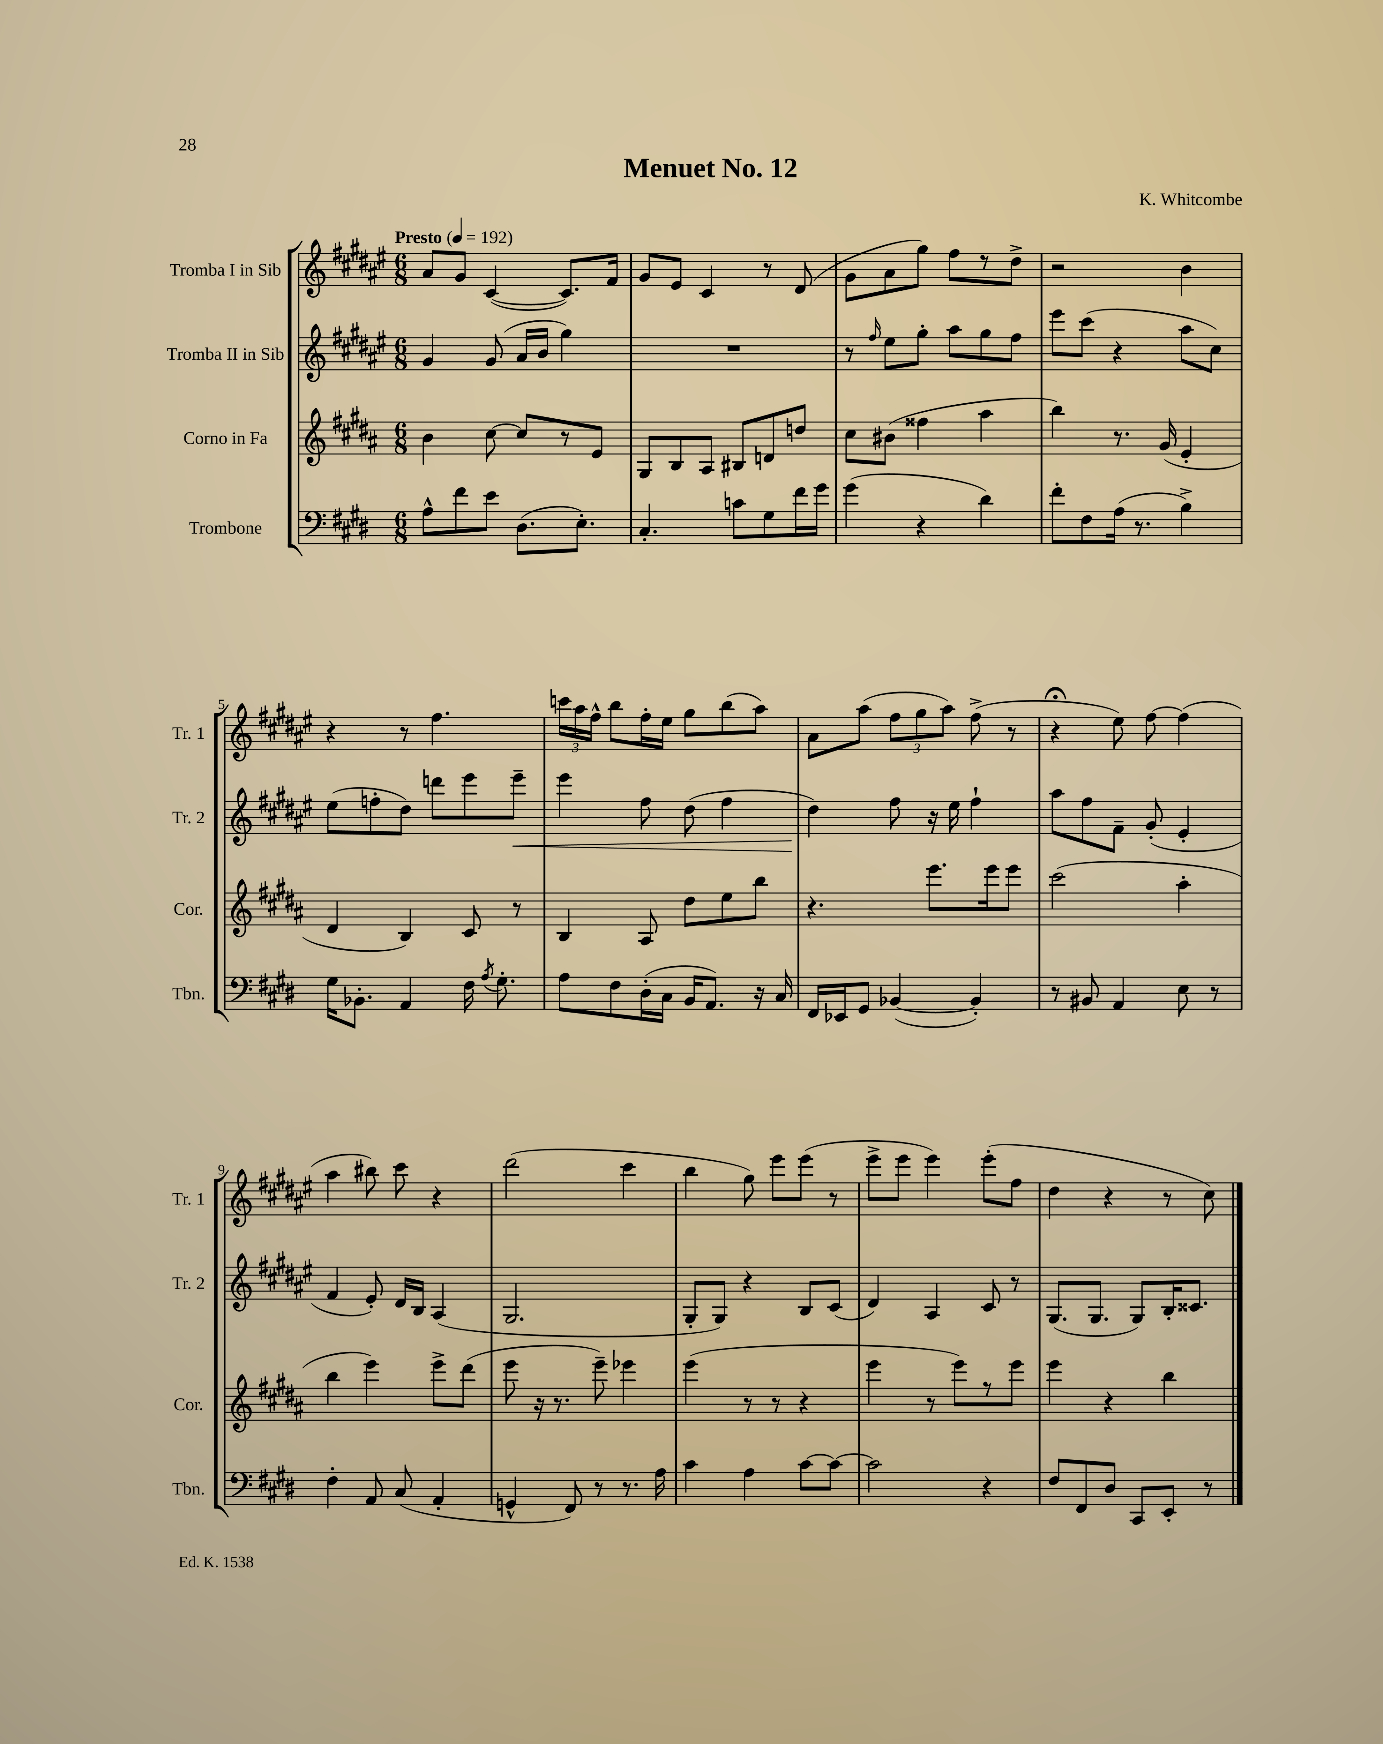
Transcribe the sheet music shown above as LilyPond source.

\header { title = "Menuet No. 12" composer = "K. Whitcombe" }
<<
\new StaffGroup <<
\new Staff = "s0" \with { instrumentName = "Tromba I in Sib" shortInstrumentName = "Tr. 1" } {
    \clef treble \key fis \major \numericTimeSignature \time 6/8 \tempo "Presto" 4 = 192
    \autoBeamOff ais'8[ gis'8] cis'4~( cis'8.[) fis'16] |
    gis'8[ eis'8] cis'4 r8 dis'8( |
    gis'8[ ais'8 gis''8]) fis''8[ r8 dis''8]-> |
    r2 b'4 |
    r4 r8 fis''4. |
    \tuplet 3/2 { c'''16[ ais''16 fis''16]-^ } b''8[ fis''16-. eis''16] gis''8[ b''8( ais''8]) |
    ais'8[ ais''8]( \tuplet 3/2 { fis''8[ gis''8 ais''8]) } fis''8->( r8 |
    r4\fermata eis''8) fis''8~ fis''4( |
    ais''4 bis''8) cis'''8 r4 |
    dis'''2( cis'''4 |
    b''4 gis''8) eis'''8[ eis'''8]( r8 |
    eis'''8[-> eis'''8] eis'''4) eis'''8[-.( fis''8] |
    dis''4 r4 r8 cis''8) \bar "|." |
}
\new Staff = "s1" \with { instrumentName = "Tromba II in Sib" shortInstrumentName = "Tr. 2" } {
    \clef treble \key fis \major \numericTimeSignature \time 6/8
    \autoBeamOff gis'4 gis'8( ais'16[ b'16] gis''4) |
    R2. |
    r8 \grace { fis''16 } eis''8[ gis''8]-. ais''8[ gis''8 fis''8] |
    eis'''8[ cis'''8]( r4 ais''8[ cis''8]) |
    eis''8[( f''8-. dis''8]) d'''8[ eis'''8 eis'''8]--\< |
    eis'''4 fis''8 dis''8( fis''4 |
    dis''4\!) fis''8 r16 eis''16 fis''4-! |
    ais''8[ fis''8 fis'8]-- gis'8-.( eis'4-. |
    fis'4 eis'8-.) dis'16[ b16] ais4( |
    gis2. |
    gis8[-. gis8]) r4 b8[ cis'8]( |
    dis'4) ais4 cis'8 r8 |
    gis8.[( gis8.] gis8[) b16-. cisis'8.] \bar "|." |
}
\new Staff = "s2" \with { instrumentName = "Corno in Fa" shortInstrumentName = "Cor." } {
    \clef treble \key b \major \numericTimeSignature \time 6/8
    \autoBeamOff b'4 cis''8~ cis''8[ r8 e'8] |
    gis8[ b8 ais8] bis8[ d'8 d''8] |
    cis''8[ bis'8]( fisis''4 ais''4 |
    b''4) r8. gis'16( e'4-. |
    dis'4 b4) cis'8 r8 |
    b4 ais8 dis''8[ e''8 b''8] |
    r4. e'''8.[ e'''16 e'''8] |
    cis'''2( ais''4-. |
    b''4 e'''4) e'''8[-> dis'''8]( |
    e'''8 r16 r8. e'''8--) ees'''4 |
    e'''4( r8 r8 r4 |
    e'''4 r8 e'''8[) r8 e'''8] |
    e'''4 r4 b''4 \bar "|." |
}
\new Staff = "s3" \with { instrumentName = "Trombone" shortInstrumentName = "Tbn." } {
    \clef bass \key e \major \numericTimeSignature \time 6/8
    \autoBeamOff a8[-^ fis'8 e'8] dis8.[( e8.]-.) |
    cis4.-. c'8[ gis8 fis'16 gis'16] |
    gis'4( r4 dis'4) |
    fis'8[-. fis8 a16]( r8. b4->) |
    gis16[ bes,8.]-. a,4 fis16 \acciaccatura { a8 } gis8.-. |
    a8[ fis8 dis16-.( cis16] b,16[ a,8.]) r16 cis16 |
    fis,16[ ees,16 gis,8] bes,4~( bes,4-.) |
    r8 bis,8 a,4 e8 r8 |
    fis4-. a,8 cis8( a,4-. |
    g,4-^ fis,8) r8 r8. a16 |
    cis'4 a4 cis'8[~ cis'8]~ |
    cis'2 r4 |
    fis8[ fis,8 dis8] cis,8[ e,8]-. r8 \bar "|." |
}
>>
>>
